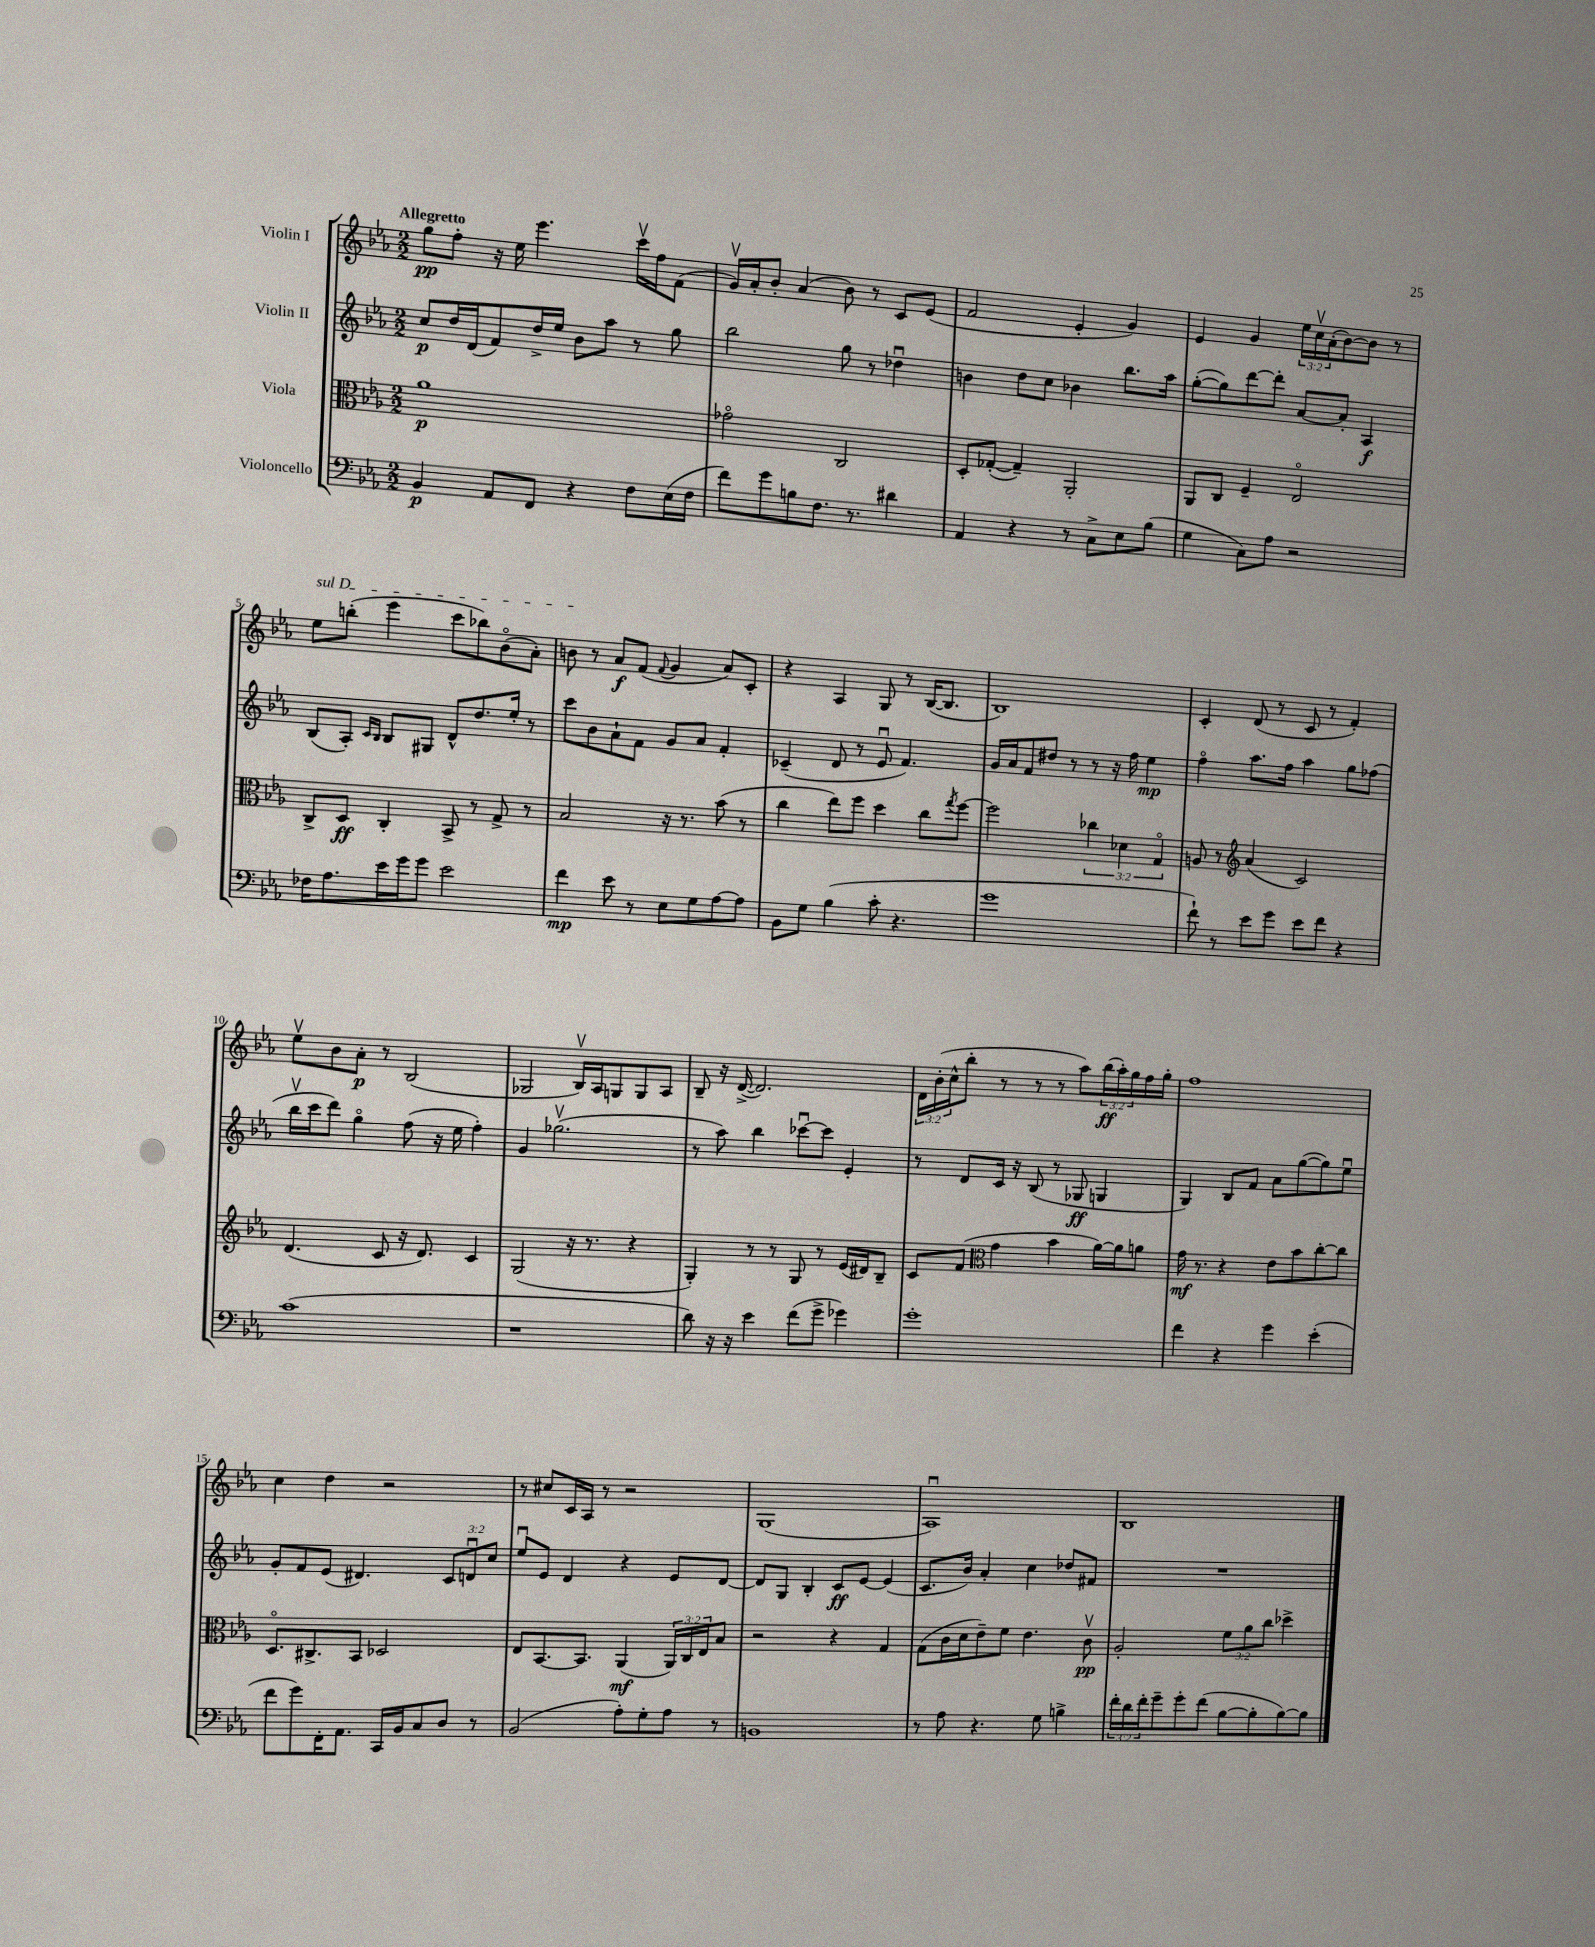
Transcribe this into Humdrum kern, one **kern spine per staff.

**kern	**kern	**kern	**kern
*staff4	*staff3	*staff2	*staff1
*clefF4	*clefC3	*clefG2	*clefG2
*k[b-e-a-]	*k[b-e-a-]	*k[b-e-a-]	*k[b-e-a-]
*M2/2	*M2/2	*M2/2	*M2/2
4BB-/	1a-	8cc/L	8gg\L
.	.	16dd/L	8ff'\J
.	.	(16d/J	.
8AA-/L	.	8f/)	16r
.	.	.	16ee-\
8FF/J	.	16dd^/L	4.eee-\
.	.	16ee-/JJ	.
4r	.	8b-\L	.
.	.	8aa-\J	.
8F\L	.	8r	16cccv\LL
.	.	.	16ff\J
(16E-\L	.	8gg\	(8f\J
16F\JJ	.	.	.
=	=	=	=
8f\L)	2g-o\	2bb-\	16gv/LL)
.	.	.	16a-'/J
8g\	.	.	8b-'/J
8B\	.	.	(4a-/
8.F\J	.	.	.
.	2C/	8gg\	8b-\)
8.r	.	.	.
.	.	8r	8r
4d#\	.	4dd-u\	8c/L
.	.	.	(8e-/J
=	=	=	=
4AA-/	8D'/L	4b\	2f/
.	([8G-'/J	.	.
4r	4G-~/])	8dd\L	.
.	.	8cc\J	.
8r	2AA-'/	4b-\	4e-'/
8C^\L	.	.	.
8E-\	.	8.bb-\L	4g/)
(8B-\J	.	.	.
.	.	16aa-\Jk	.
=	=	=	=
4G\	8AA-/L	([8gg'\L	4e-/
.	8C/J	8gg\])	.
8C\L)	4F~/	[8ddd\	4g/
8A-\J	.	8ddd'\]J	.
2r	2E-o/	[8a-/L	24ee-\LL
.	.	.	24ccv\
.	.	.	(24a-'\J
.	.	8a-'/]J	[8b-\)
.	.	4A-/	8b-\]J
.	.	.	8r
=	=	=	=
16F-\LK	8C^/L	(8B-/L	8ee-\L
8.A-\	.	.	.
.	8D/J	8A-'/J)	(8bb'\J
.	.	16qqc/LL	.
.	.	16qqB-/JJ	.
16e-\L	4C'/	8B-/L	4eee-\
16g\J	.	.	.
8g\J	.	8G#/J	.
2e-\	8BB-^/	8d^^/L	8ccc\L
.	8r	8.dd/	8bb-\)
.	8G^/	.	(8b-o\
.	.	16ee-'/Jk	.
.	8r	8r	8a-'\J)
=	=	=	=
4f\	2B-/	8ccc\L	8b\
.	.	8b-\	8r
8e-\	.	8a-`\	8a-/L
8r	.	8f\J	(8f/J
.	.	.	8qqf/
8E-\L	16r	8g/L	4g/
.	8.r	.	.
8G\	.	8a-/J	.
[8A-\	(8b-\	4f'/	8a-/L)
8A-\]J	8r	.	8c'/J
=	=	=	=
8BB-\L	4cc\	(4c-~/	4r
8G\J	.	.	.
(4B-\	8ee-\L)	8d/	4A-/
.	8ff\J	8r	.
8c'\	4dd\	8e-u/	8G/
4.r	.	4.f/)	8r
.	8cc\L	.	([16B-/LK
.	.	.	8.B-/]J
.	8qgg/	.	.
.	[8ff\J	.	.
=	=	=	=
1g	2ff\]	16g/LL	1B-)
.	.	16a-/J	.
.	.	8f/	.
.	.	8dd#/J	.
.	.	8r	.
.	6cc-\	8r	.
.	.	16r	.
.	6d-\	.	.
.	.	16ff\	.
.	.	4ee-\	.
.	6Go/	.	.
=	=	=	=
8f`\)	8A/	4ffo\	4c'/
8r	8r	.	.
*	*clefG2	*	*
8e-\L	(4a-/	8.aa-\L	(8d/
8g\J	.	.	8r
.	.	16ff\Jk	.
8e-\L	2c/)	4aa-\	8c/
8f\J	.	.	8r
4r	.	8gg\L	4f'/)
.	.	(8ff-\J	.
=	=	=	=
(1c	(4.d/	16bb-v\LL	8ee-v\L
.	.	16ccc\J	.
.	.	8ddd\J)	8b-\
.	.	4ggo\	8a-'\J
.	8c/	.	8r
.	16r	(8ff\	(2B-/
.	8.d/)	.	.
.	.	16r	.
.	.	16ee-\	.
.	4c/	4ff'\)	.
=	=	=	=
1r	(2G/	4g/	2G-/
.	.	(2.gg-v\	.
.	16r	.	16B-v/LL)
.	8.r	.	16A-/J
.	.	.	8G/
.	4r	.	8G/
.	.	.	8A-/J
=	=	=	=
8d\)	4G'/)	8r	8B-~/
16r	.	8aa-\)	16r
16r	.	.	([16d^/
4e-\	8r	4bb-\	2.d/])
.	8r	.	.
(8f\L	8G/	[8ccc-u\L	.
8g^\J	8r	8ccc-\]J	.
4g-\)	(16e-/LL	4e-'/	.
.	16d#/J)	.	.
.	8B-~/J	.	.
=	=	=	=
1g'	8c/L	8r	24d\LL
.	.	.	(24b-'\
.	.	.	24cc^^\J
.	(8f/J	8d/L	8bb-'\J
*	*clefC3	*	*
.	4g\	16c/Jk	8r
.	.	16r	.
.	.	(8B-/	8r
.	4b-\	8r	8r
.	.	8G-/	8aa-\L)
.	[16a-\LL)	4G/	(24bb-\L
.	.	.	24aa-'\)
.	16a-\]J	.	.
.	.	.	24gg\
.	8a\J	.	16ff\
.	.	.	16gg'\JJ
=	=	=	=
4f\	16g\	4G/)	1ff
.	8.r	.	.
4r	4r	8B-/L	.
.	.	8f/J	.
4g\	8e-\L	8a-\L	.
.	8b-\	([8gg\	.
(4e-'\	[8cc'\	8gg\])	.
.	8cc\]J	8ee-u\J	.
=	=	=	=
8f\L	8.Do/L	8g'/L	4cc\
8g\)	.	8f/	.
.	8.C#^/	.	.
16FF'\K	.	(8e-/J	4dd\
8.AA-\J	.	.	.
.	8BB-/J	4.d#/)	.
16CC/LL	2D-/	.	2r
16BB-/J	.	.	.
8C/	.	.	.
8D/J	.	12c/L	.
.	.	12du/	.
8r	.	.	.
.	.	12cc/J	.
=	=	=	=
(2BB-/	8E-/L	8ee-u/L	8r
.	[8.BB-/	8e-/J	8cc#/L
.	.	4d/	16c/L
.	8.BB-/]J	.	16A-/JJ
.	.	.	8r
8A-'\L)	(4AA-/	4r	2r
8G'\	.	.	.
8A-\J	24AA-/LL)	8e-/L	.
.	24C/	.	.
.	24E-/J	.	.
8r	8B-/J	[8d/J	.
=	=	=	=
1BB	2r	8d/]L	(1G
.	.	8G/J	.
.	.	4B-'/	.
.	4r	8c/L	.
.	.	[8e-/J	.
.	4G/	(4e-/]	.
=	=	=	=
8r	(8G\L	8.c/L	1A-u)
8A-\	16c\L	.	.
.	16d\J	16b-/Jk)	.
4.r	8e-~\)	4a-'/	.
.	8f\J	.	.
.	4.e-\	4cc\	.
8G\	.	.	.
4B^\	.	8dd-/L	.
.	8cv\	8f#/J	.
=	=	=	=
24f'\LL	2A-'/	1r	1B-
24d\	.	.	.
24f'\J	.	.	.
8g~\	.	.	.
8g'\	.	.	.
(8f\J	.	.	.
[8B-\L	12f\L	.	.
.	12a-\	.	.
8B-'\]	.	.	.
.	12cc\J	.	.
[8B-\)	4dd-^\	.	.
8B-\]J	.	.	.
==	==	==	==
*-	*-	*-	*-
